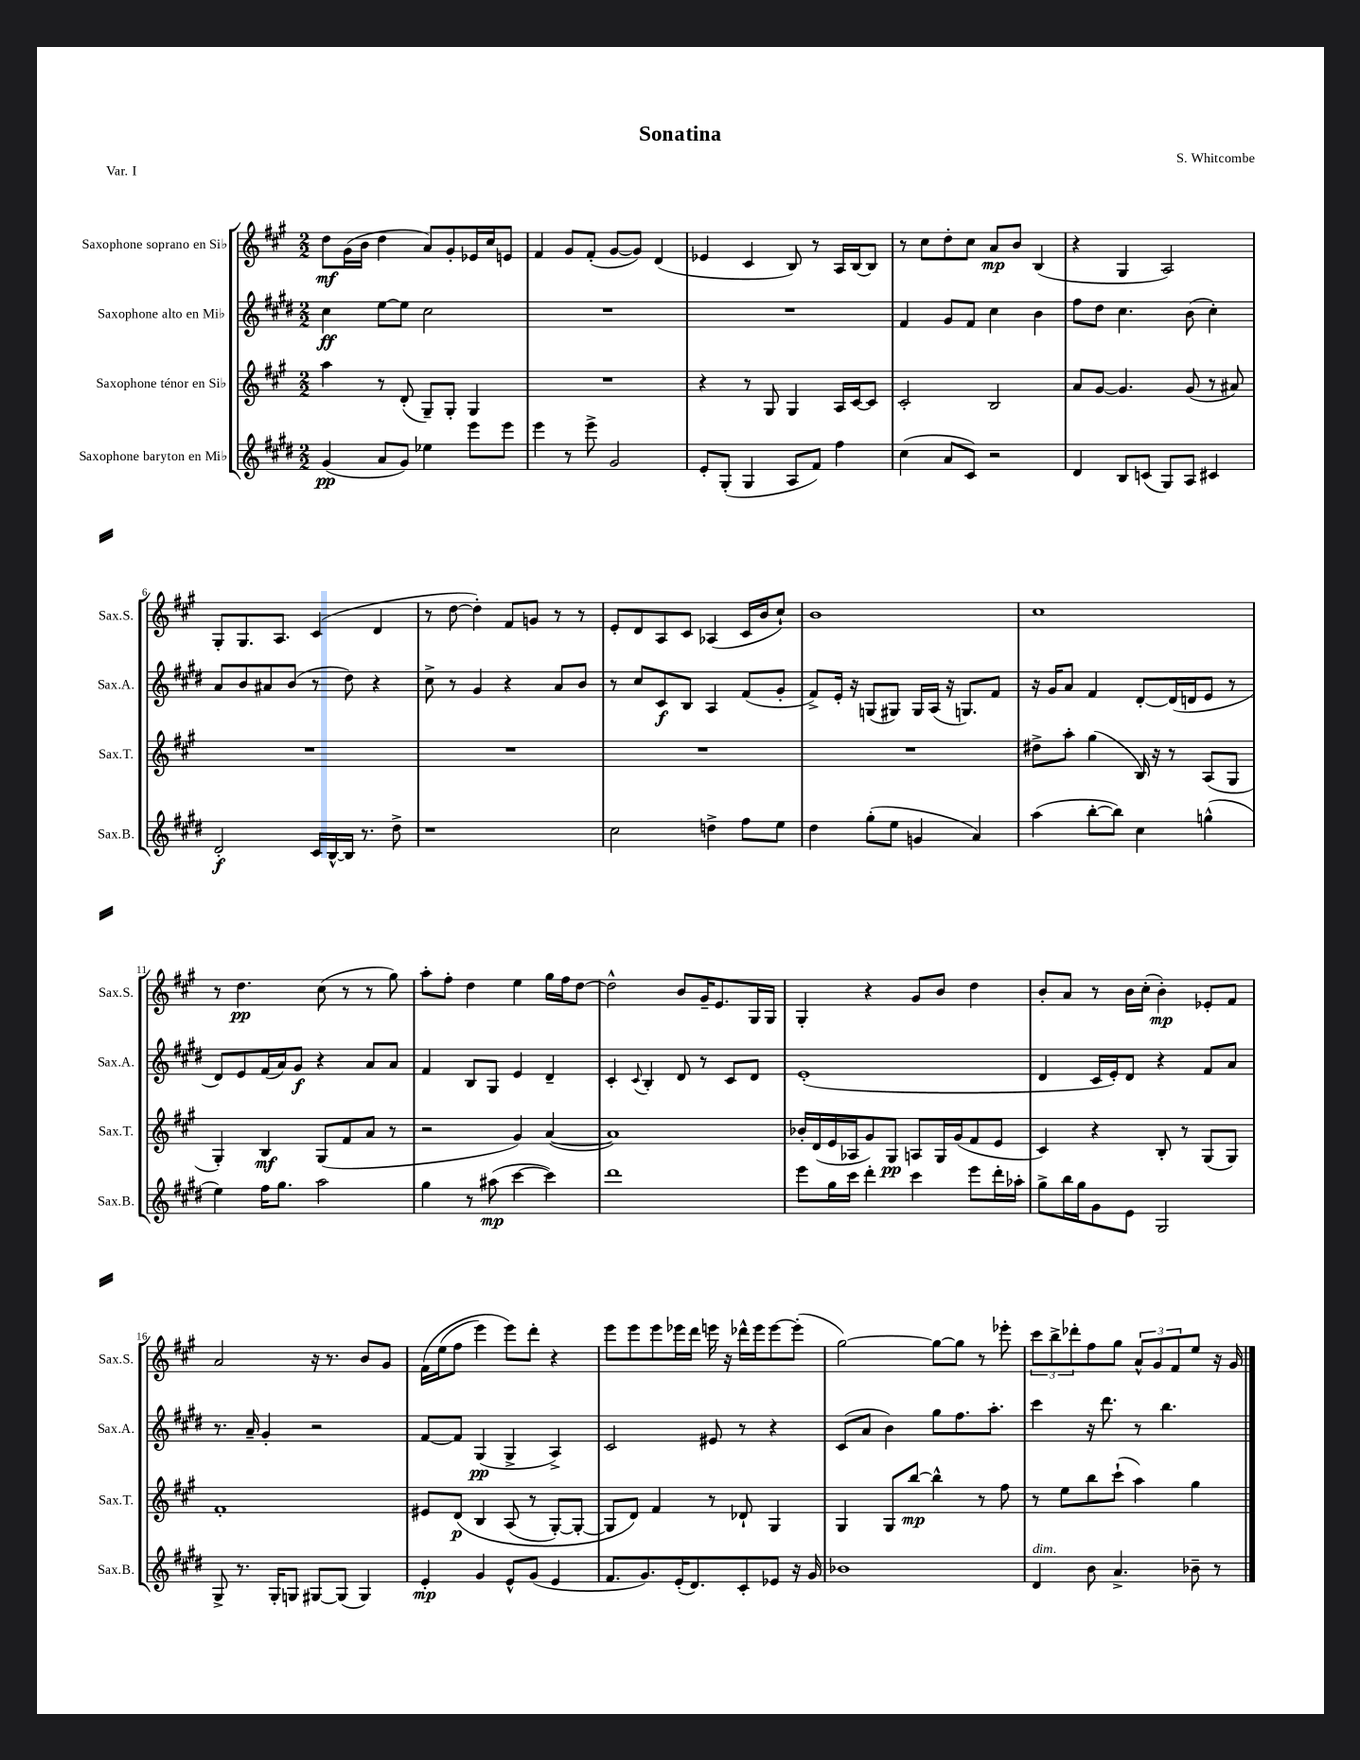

**kern	**kern	**kern	**kern
*staff4	*staff3	*staff2	*staff1
*clefG2	*clefG2	*clefG2	*clefG2
*k[f#c#g#d#]	*k[f#c#g#]	*k[f#c#g#d#]	*k[f#c#g#]
*M2/2	*M2/2	*M2/2	*M2/2
(4g#	4aa	4cc#	8dd
.	.	.	(16g#
.	.	.	16b
8a	8r	[8ee	4dd
8g#)	(8d'	8ee]	.
4ee-	8G#~)	2cc#	8a)
.	8G#'	.	8g#'
8eee	4G#	.	16e-
.	.	.	16cc#
8eee	.	.	8e
=	=	=	=
4eee	1r	1r	4f#
8r	.	.	8g#
8eee^	.	.	(8f#'
2g#	.	.	[8g#
.	.	.	8g#])
.	.	.	(4d
=	=	=	=
8e'	4r	1r	4e-
(8G#'	.	.	.
4G#	8r	.	4c#
.	8G#	.	.
8A	4G#	.	8B)
8f#)	.	.	8r
4ff#	16A	.	16A
.	[16c#	.	[16B
.	8c#]	.	8B]
=	=	=	=
(4cc#	2c#'	4f#	8r
.	.	.	8cc#
8a	.	8g#	8dd'
8c#)	.	8f#	8cc#
2r	2B	4cc#	8a
.	.	.	8b
.	.	4b	(4B
=	=	=	=
4d#	8a	8ff#	4r
.	[8g#	8dd#	.
8B	4.g#]	4.cc#	4G#
(8c	.	.	.
8G#)	.	.	2A)
8A	(8g#	(8b	.
4c#	8r	4cc#')	.
.	8a#)	.	.
=	=	=	=
2d#'	1r	8a	8G#'
.	.	8b	8.G#
.	.	8a#	.
.	.	.	8.A
.	.	(8b	.
16c#	.	8r	(4c#
[16B^^	.	.	.
16B]	.	8dd#)	.
8.r	.	.	.
.	.	4r	4d
8dd#^	.	.	.
=	=	=	=
1r	1r	8cc#^	8r
.	.	8r	[8dd
.	.	4g#	4dd'])
.	.	4r	8f#
.	.	.	8g
.	.	8a	8r
.	.	8b	8r
=	=	=	=
2cc#	1r	8r	8e'
.	.	8cc#	8d
.	.	8c#	8A
.	.	8B	8c#
4dd^	.	4A	(4A-
8ff#	.	(8f#	16c#
.	.	.	16b
8ee	.	8g#'	8cc#`)
=	=	=	=
4dd#	1r	8f#^)	1b
.	.	16e'	.
.	.	16r	.
(8gg#'	.	(8G	.
8ee	.	8G#)	.
4g	.	16G#	.
.	.	(16A	.
.	.	16r	.
.	.	8.G)	.
4a)	.	.	.
.	.	8f#	.
=	=	=	=
(4aa	8dd#^	16r	1cc#
.	.	16g#	.
.	8aa'	8a	.
[8bb'	(4gg#	4f#	.
8bb])	.	.	.
4cc#	16B)	[8d#'	.
.	16r	.	.
.	8r	(16d#]	.
.	.	16d	.
(4gg^^	(8A	8e	.
.	8G#	8r	.
=	=	=	=
4ee)	4G#')	8d#)	8r
.	.	8e	4.dd
16ff#	4B	(16f#	.
8.gg#	.	16a)	.
.	.	8g#	.
2aa	(8G#	4r	(8cc#
.	8f#	.	8r
.	8a	8a	8r
.	8r	8a	8gg#)
=	=	=	=
4gg#	2r	4f#	8aa'
.	.	.	8ff#'
8r	.	8B	4dd
(8aa#	.	8G#	.
[4ccc#	4g#)	4e	4ee
4ccc#])	([4a	4d#~	16gg#
.	.	.	16ff#
.	.	.	[8dd
=	=	=	=
1ddd#	1a])	4c#'	2dd^^]
.	.	8qqc#	.
.	.	4B'	.
.	.	8d#	8b
.	.	8r	16g#~
.	.	.	8.e
.	.	8c#	.
.	.	8d#	16G#
.	.	.	16G#
=	=	=	=
8eee	16b-'	(1e'	4G#'
.	(16d	.	.
16gg#	16e	.	.
16ccc#	16A-	.	.
4ddd#'	8g#)	.	4r
.	8G#	.	.
4ccc#	8A	.	8g#
.	16G#	.	8b
.	(16g#	.	.
8eee	8f#	.	4dd
16ddd#'	8e	.	.
16aa-'	.	.	.
=	=	=	=
8gg#^	4c#)	4d#	8b'
16bb	.	.	8a
16gg#	.	.	.
8g#	4r	16c#	8r
.	.	16e')	.
8e	.	8d#	16b
.	.	.	(16cc#'
2G#	8B'	4r	4b')
.	8r	.	.
.	(8G#	8f#	8e-'
.	8G#)	8a	8f#
=	=	=	=
8G#^	1f#'	8.r	2a
8.r	.	.	.
.	.	16a~	.
.	.	4g#'	.
16G#'	.	.	.
8G	.	.	.
[8G#	.	2r	16r
.	.	.	8.r
(8G#]	.	.	.
4G#)	.	.	8b
.	.	.	8g#
=	=	=	=
4e'	8e#	[8f#	&(16f#
.	.	.	(16ee
.	&(8d	8f#]	8ff#
4g#	4B	(4G#	4eee)
8e^^	(8A	4G#^	8eee&)
(8g#	8r	.	8ddd'
4e	[8G#')	4A^)	4r
.	8G#'_	.	.
=	=	=	=
8.f#	8G#]	2c#	8eee
.	8d&)	.	8eee
8.g#)	.	.	.
.	4f#	.	8eee
(16e'	.	.	16eee-
8.d#)	.	.	16ddd
.	8r	8e#	16eee
.	.	.	16r
8c#'	8d-`	8r	16ddd-^^
.	.	.	16eee
8e-	4G#	4r	[8eee
16r	.	.	(8eee']
16g#	.	.	.
=	=	=	=
1b-	4G#	(8c#	[2gg#)
.	.	8a	.
.	8G#	4b)	.
.	[8bb	.	.
.	4bb^^]	8gg#	8gg#_
.	.	8.ff#	8gg#]
.	8r	.	8r
.	.	8.aa'	.
.	8ff#	.	8eee-'
=	=	=	=
4d#	8r	4ccc#	12ccc#
.	.	.	12bb^
.	8ee	.	.
.	.	.	12ddd-'
8b	8bb	16r	8ff#
.	.	8.ddd#	.
4.a^	(8ccc#`	.	8gg#
.	4aa)	8r	12a^^
.	.	.	12g#
.	.	4.bb	.
.	.	.	12f#
8b-~	4gg#	.	8ee
8r	.	.	16r
.	.	.	16g#
==	==	==	==
*-	*-	*-	*-
